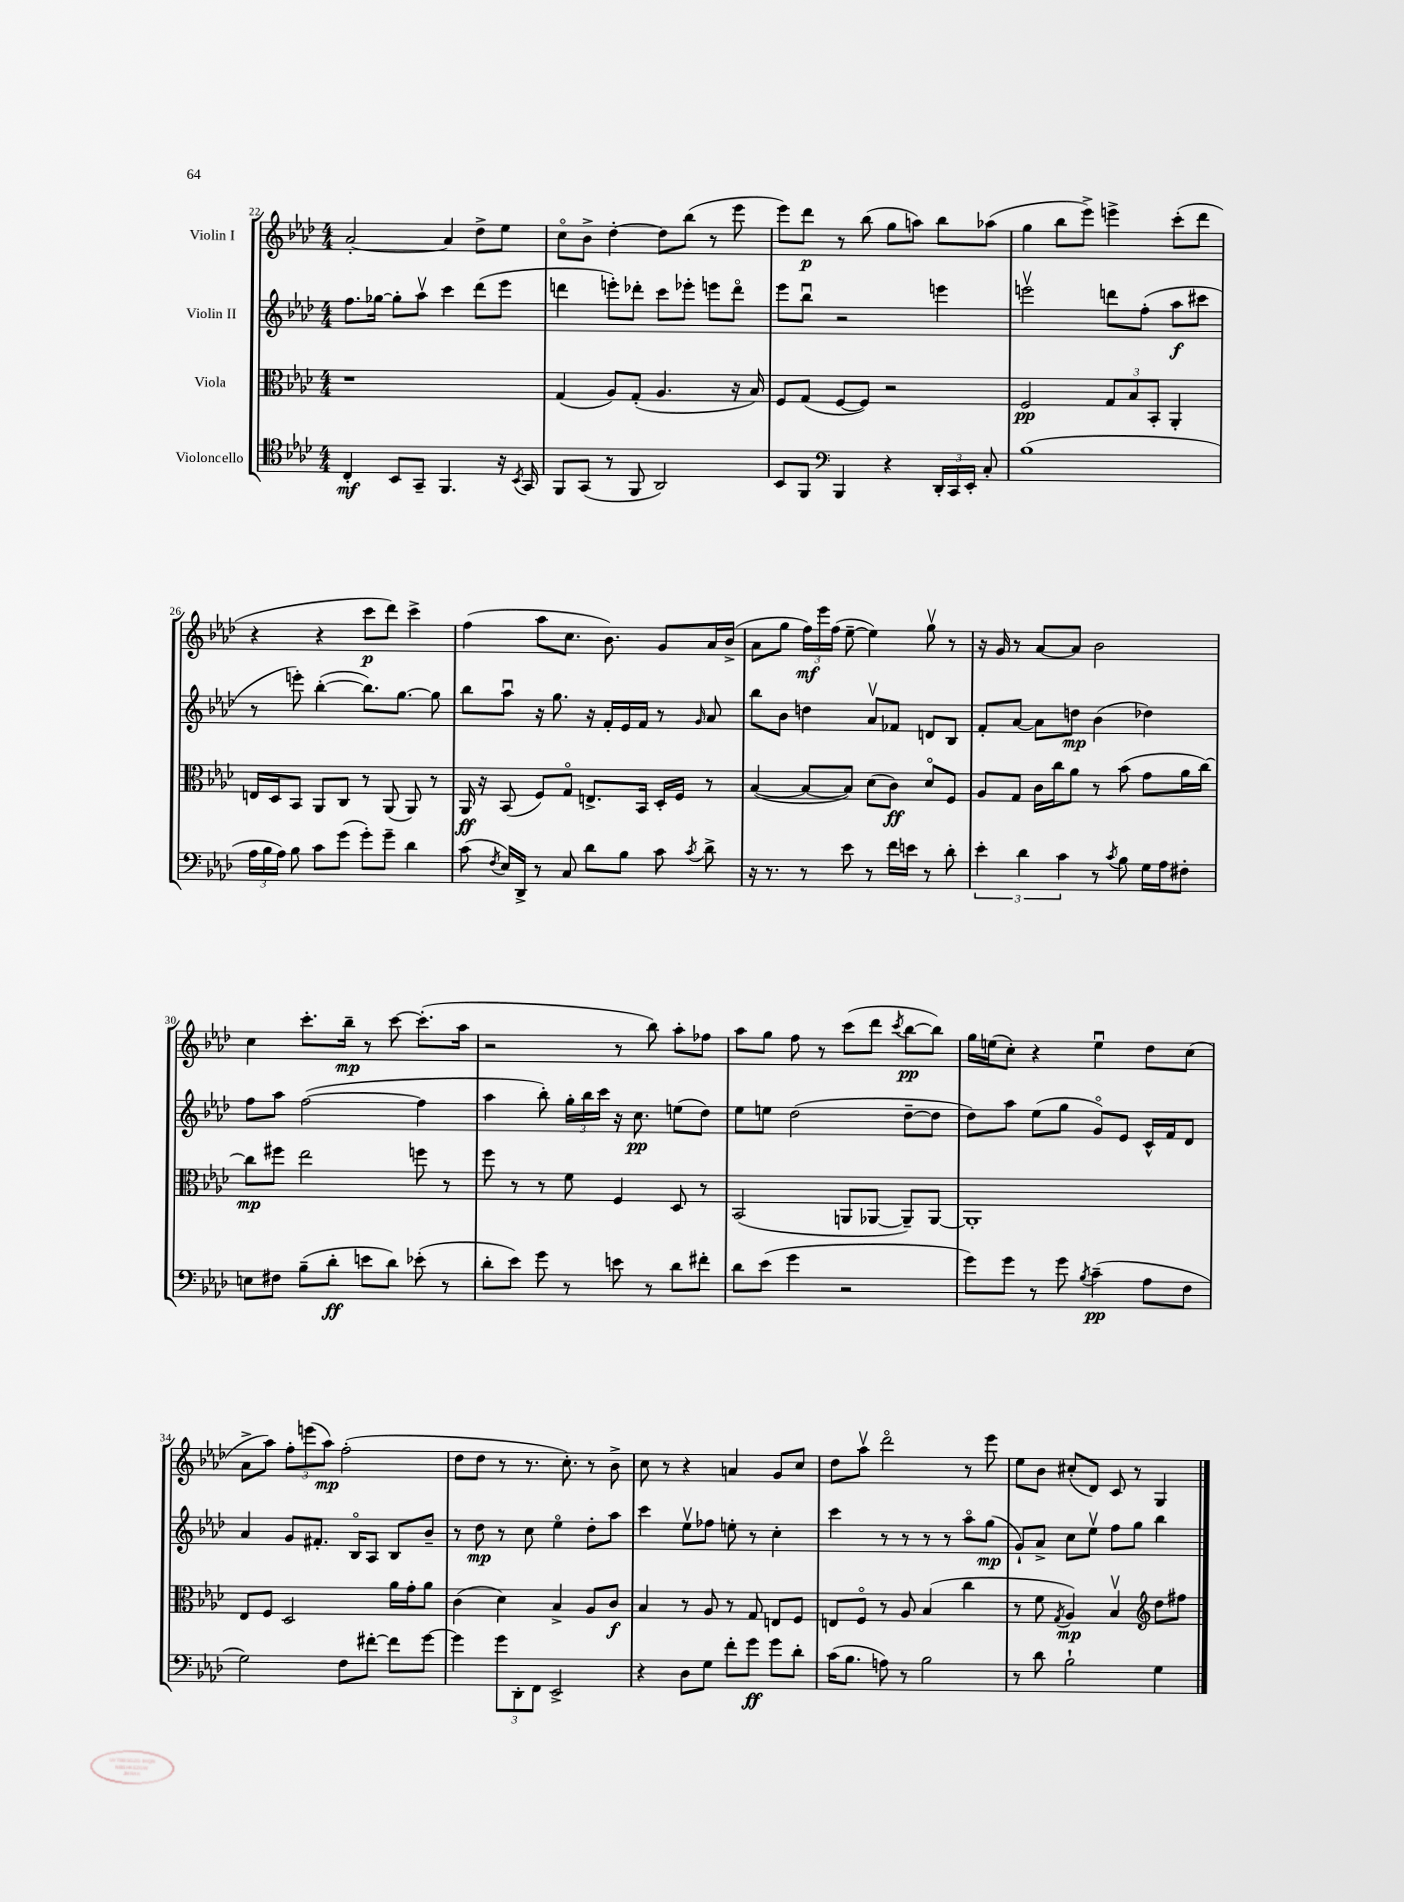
<<
\new StaffGroup <<
\new Staff = "s0" \with { instrumentName = "Violin I" } {
    \clef treble \key aes \major \numericTimeSignature \time 4/4
    \autoBeamOff aes'2~-. aes'4 des''8[-> ees''8] |
    c''8[\flageolet bes'8]-> des''4~-. des''8[ bes''8]( r8 ees'''8 |
    ees'''8[) des'''8]\p r8 bes''8( g''8[ a''8]) bes''8[ aes''8]( |
    g''4 bes''8[ ees'''8]->) e'''4-> c'''8[-.( des'''8] |
    r4 r4 c'''8[\p des'''8]) c'''4-> |
    f''4( aes''8[ c''8.] bes'8.) g'8[ aes'16 bes'16]->( |
    aes'8[ g''8] \tuplet 3/2 { f''16[\mf) ees'''16 f''16]( } ees''8~-- ees''4) g''8\upbow r8 |
    r16 g'16 r8 aes'8[~ aes'8] bes'2 |
    c''4 c'''8.[-. bes''16]--\mp r8 c'''8~ c'''8.[-.( aes''16] |
    r2 r8 bes''8) aes''8[-. fes''8] |
    aes''8[ g''8] f''8 r8 c'''8[( des'''8] \acciaccatura { c'''8 } bes''8[~\pp bes''8]) |
    g''16[ e''16( c''8]-.) r4 e''4\downbow des''8[ c''8]( |
    aes'8[-> aes''8]) \tuplet 3/2 { f''8[-. e'''8( aes''8]\mp) } f''2-.( |
    des''8[ des''8] r8 r8. c''8.-.) r8 bes'8-> |
    c''8 r8 r4 a'4 g'8[ c''8] |
    des''8[ aes''8]\upbow des'''2\flageolet r8 ees'''8 |
    ees''8[ bes'8] cis''8[-.( des'8]) c'8 r8 g4 \bar "|." |
}
\new Staff = "s1" \with { instrumentName = "Violin II" } {
    \clef treble \key aes \major \numericTimeSignature \time 4/4
    \autoBeamOff f''8.[ ges''16]~ ges''8[-. aes''8]\upbow c'''4 des'''8[( ees'''8] |
    d'''4 e'''8[-.) des'''8]-. c'''8[ ees'''8]-. e'''8[ des'''8]\flageolet |
    ees'''8[ bes''8]\downbow r2 e'''4 |
    e'''2\upbow d'''8[ f''8]-.( aes''8[\f cis'''8] |
    r8 e'''8-.) bes''4~-.( bes''8.[) g''8.]~ g''8 |
    bes''8[ aes''8]\downbow r16 g''8. r16 f'16[-. ees'16 f'16] r8 \grace { g'16 } aes'8 |
    bes''8[ bes'8] d''4 aes'8[\upbow fes'8] d'8[ bes8] |
    f'8[-. aes'8]~ aes'8[ d''8]\mp bes'4( des''4) |
    f''8[ aes''8] f''2~( f''4 |
    aes''4 bes''8-.) \tuplet 3/2 { g''16[-. bes''16 c'''16] } r16 c''8.\pp e''8[( des''8]) |
    ees''8[ e''8] des''2( des''8[~-- des''8] |
    des''8[) aes''8] ees''8[( g''8] g'8[\flageolet) ees'8] c'16[-^ f'16 des'8] |
    aes'4 g'8[ fis'8.]-. bes16[\flageolet aes8] bes8[ bes'8]-- |
    r8 des''8\mp r8 c''8 ees''4\flageolet des''8[-. aes''8] |
    c'''4 ees''8[\upbow fes''8] e''8-. r8 c''4-. |
    c'''4 r8 r8 r8 r8 aes''8[\flageolet g''8]\mp( |
    g'8[-!) aes'8]-> c''8[ ees''8]\upbow f''8[ g''8] bes''4 \bar "|." |
}
\new Staff = "s2" \with { instrumentName = "Viola" } {
    \clef alto \key aes \major \numericTimeSignature \time 4/4
    \autoBeamOff r1 |
    g4( aes8[) g8]-.( aes4. r16 bes16) |
    f8[ g8]( f8[~ f8]) r2 |
    f2\pp \tuplet 3/2 { g8[ bes8 bes,8]-. } aes,4-. |
    e16[ des16 bes,8] aes,8[ c8] r8 aes,8( aes,8) r8 |
    aes,16\ff r16 bes,8( f8[) g8]\flageolet e8.[-> bes,16] des16[-. f16] r8 |
    bes4~( bes8[~ bes8]) des'8[( c'8]\ff) des'8[\flageolet f8] |
    aes8[ g8] c'16[ c''16 aes'8] r8 bes'8( g'8[ aes'16 c''16]~) |
    c''8[\mp fis''8] ees''2 f''8 r8 |
    f''8 r8 r8 f'8 f4 des8 r8 |
    bes,2( a,8[ aes,8]~ aes,8[--) aes,8]~ |
    aes,1-. |
    ees8[ f8] des2 aes'16[ g'16-. aes'8] |
    c'4( des'4) bes4-> aes8[ c'8]\f |
    bes4 r8 aes8 r8 g8 e8[ f8] |
    e8[ f8]\flageolet r8 aes8 bes4( c''4 |
    r8 f'8 \acciaccatura { g8 } aes4\mp) bes4\upbow \clef treble des''8[ fis''8] \bar "|." |
}
\new Staff = "s3" \with { instrumentName = "Violoncello" } {
    \clef tenor \key aes \major \numericTimeSignature \time 4/4
    \autoBeamOff c4-.\mf bes,8[ g,8]-- f,4. r16 \acciaccatura { bes,8 } g,16 |
    f,8[ g,8]( r8 f,8 aes,2) |
    bes,8[ f,8] \clef bass bes,,4 r4 \tuplet 3/2 { des,16[-. c,16 ees,16]-. } c8-. |
    bes1( |
    \tuplet 3/2 { aes16[ bes16 aes16]) } bes8 c'8[ g'8]( g'8[-.) g'8]-- des'4 |
    c'8( \acciaccatura { f8 } ees16[) des,16]-> r8 c8 des'8[ bes8] c'8 \acciaccatura { c'8 } des'8-> |
    r16 r8. r8 ees'8 r8 f'16[ e'16] r8 des'8-. |
    \tuplet 3/2 { ees'4-. des'4 c'4 } r8 \acciaccatura { c'8 } bes8 g16[ aes16 fis8]-. |
    e8[ fis8] bes8[--( des'8]-.\ff e'8[ des'8]) ees'8-.( r8 |
    des'8[-. ees'8]) g'8 r8 e'8 r8 des'8[ fis'8]-. |
    des'8[ ees'8]( g'4 r2 |
    g'8[) g'8] r8 g'8 \acciaccatura { bes8 } c'4--\pp( aes8[ f8] |
    g2) f8[ fis'8]~-. fis'8[ g'8]~ |
    g'4 \tuplet 3/2 { g'8[ des,8-. f,8] } ees,2-> |
    r4 des8[ g8] f'8[-. g'8]\ff g'8[ des'8]-. |
    c'16[( bes8.] a8) r8 bes2 |
    r8 des'8 bes2-! g4 \bar "|." |
}
>>
>>
\layout { \context { \Score currentBarNumber = #22 } }
